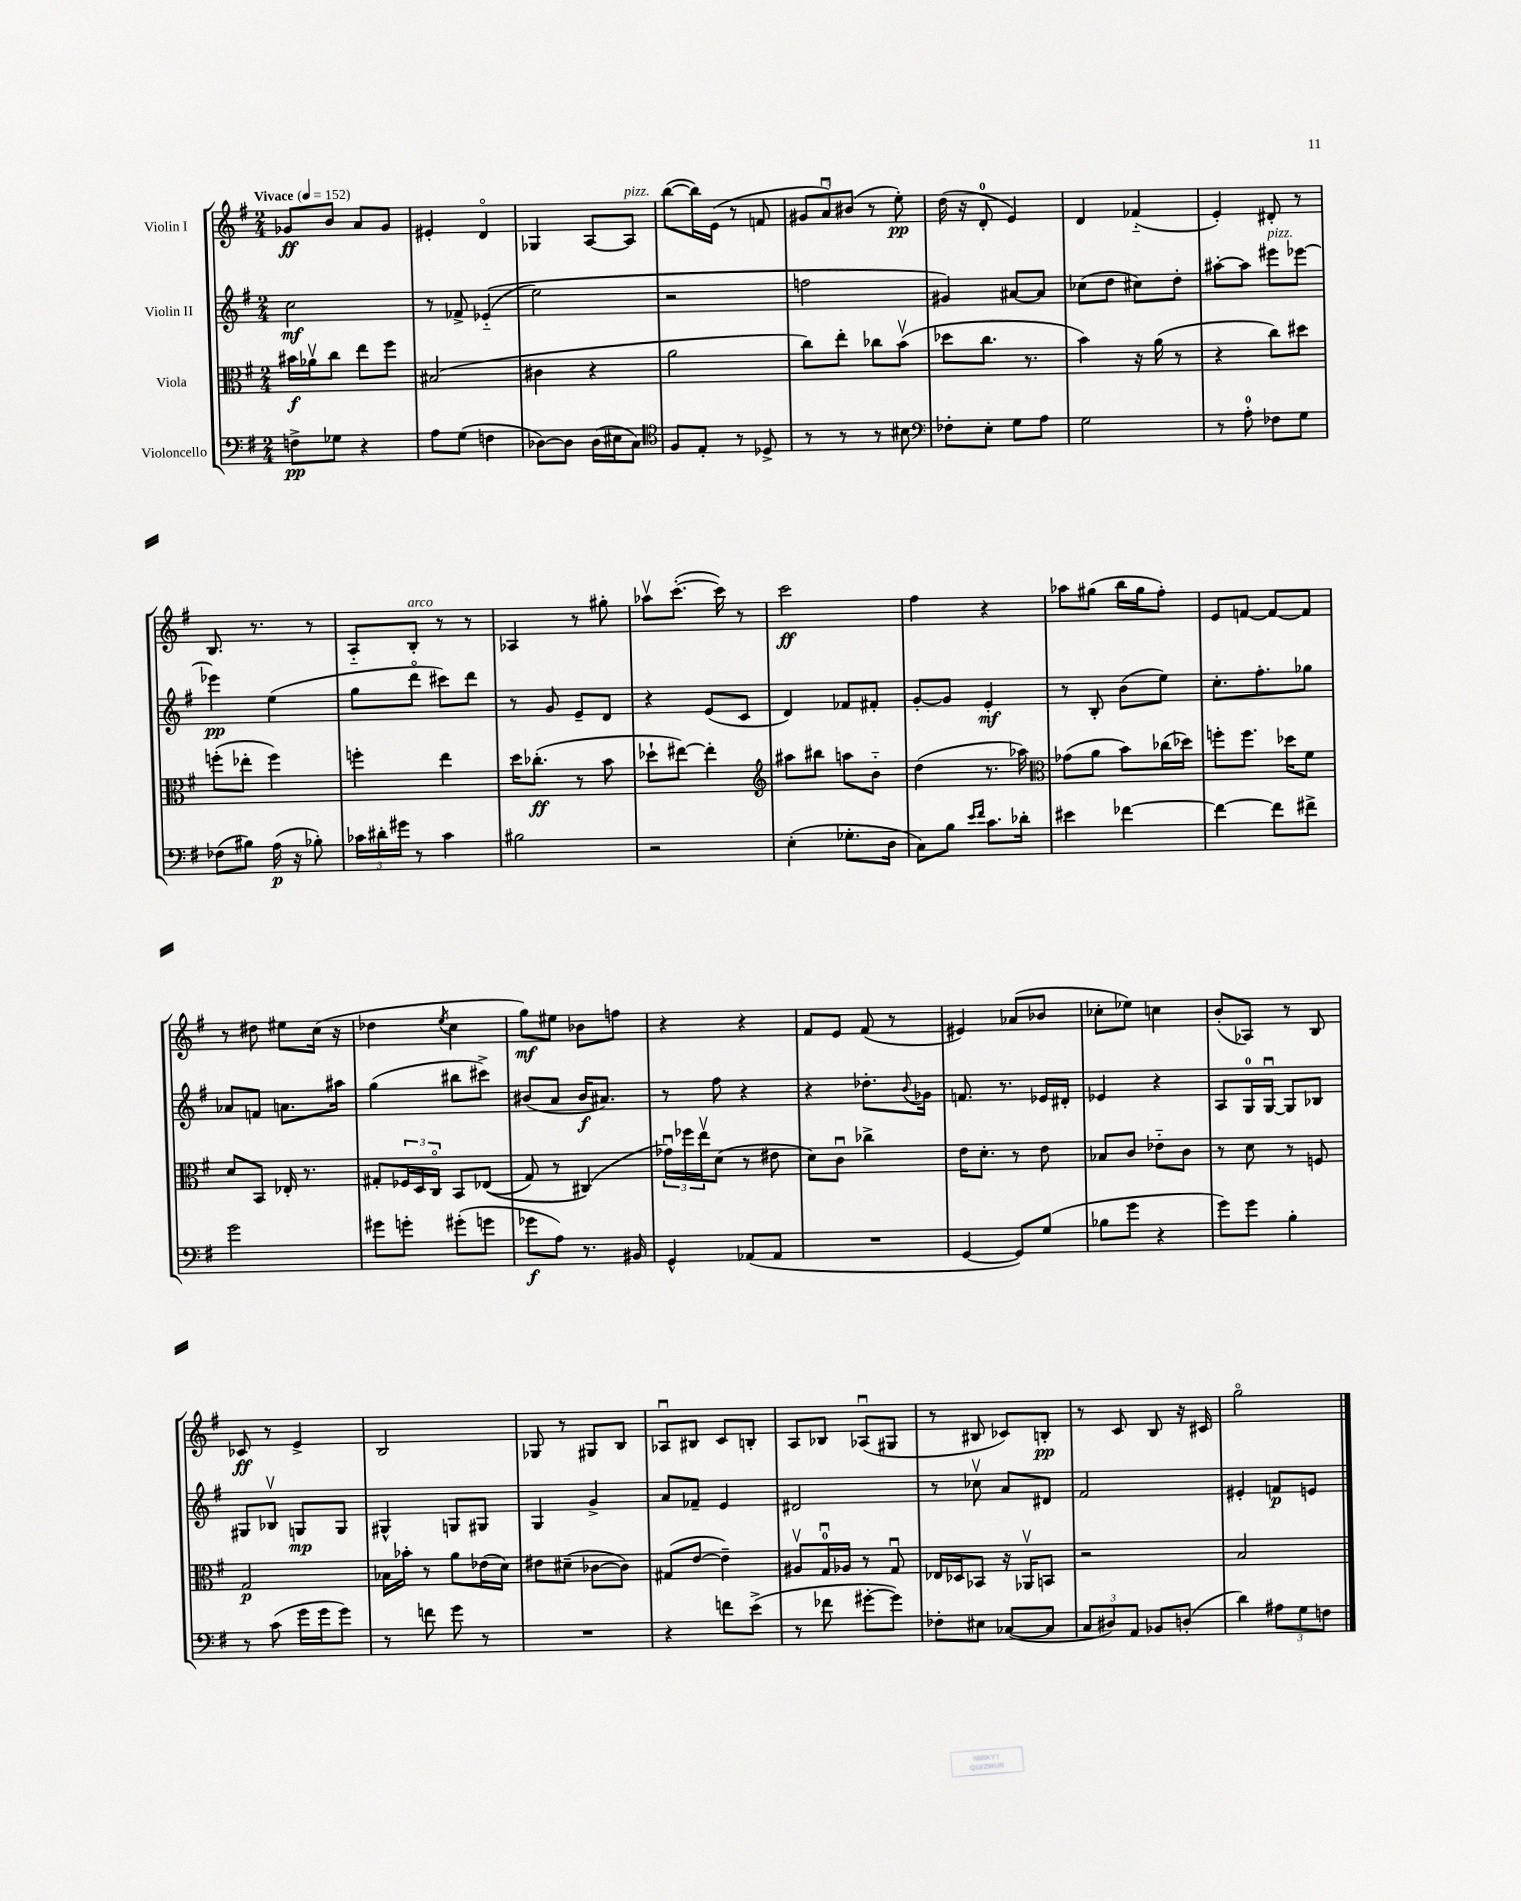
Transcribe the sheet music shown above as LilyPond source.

<<
\new StaffGroup <<
\new Staff = "s0" \with { instrumentName = "Violin I" } {
    \clef treble \key g \major \numericTimeSignature \time 2/4 \tempo "Vivace" 4 = 152
    ges'8\ff b'8 a'8 ges'8 |
    eis'4-. d'4\flageolet |
    ges4 a8~ a8^\markup { \italic "pizz." } |
    b''8~( b''16) e'16( r8 f'8 |
    \tuplet 3/2 { gis'8 a'8\downbow) bis'8( } r8 e''8-.\pp) |
    d''16( r16 d'8-0-. e'4) |
    d'4 fes'4-_( |
    e'4-.) dis'8-. r8 |
    b8. r8. r8 |
    a8-_ b8-.^\markup { \italic "arco" } r8 r8 |
    aes4 r8 gis''8-. |
    aes''8\upbow c'''8.~-.( c'''16) r8 |
    c'''2\ff |
    fis''4 r4 |
    aes''8 gis''8( b''16 gis''16 fis''8-.) |
    e'8 f'8~ f'8~ f'8 |
    r8 dis''8 eis''8 c''16( r16 |
    des''4 \acciaccatura { e''8 } c''4 |
    g''8\mf) eis''8 bes'8 f''8 |
    r4 r4 |
    fis'8 e'8 fis'8( r8 |
    eis'4) aes'8( bes'8 |
    ces''8-. ees''8) c''4 |
    b'8-.( aes8) r8 b8 |
    ces'8\ff r8 e'4-> |
    b2 |
    ges8 r8 gis8 b8 |
    aes8\downbow bis8 c'8 b8-. |
    a8 bes8 aes8\downbow( gis8 |
    r8 bis8 ces'8) b8-.\pp |
    r8 c'8 b8 r16 cis'16 |
    g''2\flageolet \bar "|." |
}
\new Staff = "s1" \with { instrumentName = "Violin II" } {
    \clef treble \key g \major \numericTimeSignature \time 2/4
    c''2\mf |
    r8 fes'8-> ees'4-_(\( |
    e''2) |
    r2 |
    f''2 |
    gis'4\) ais'8~ ais'8 |
    ces''8( d''8 cis''8) d''8-. |
    ais''8~-. ais''8 eis'''8^\markup { \italic "pizz." } ees'''8~ |
    ees'''4\pp e''4( |
    g''8 d'''8\flageolet cis'''8) d'''8 |
    r8 g'8 e'8-- d'8 |
    r4 e'8( c'8 |
    d'4) fes'8 fis'8-. |
    g'8~-. g'8 e'4-.\mf |
    r8 b8-. b'8( e''8) |
    c''8.-. fis''8.-. ges''8 |
    aes'8 f'8 a'8. ais''16 |
    g''4( bis''8 cis'''8->) |
    bis'8( a'8 bis'16\f ais'8.) |
    r8 fis''8 r4 |
    r4 des''8.-. \appoggiatura { b'8 } ges'16 |
    f'8. r8. ees'16 dis'16-. |
    ees'4 r4 |
    a8 g16-0 g16~\downbow g8 bes8 |
    gis8 bes8\upbow g8\mp g8 |
    gis4-^ g8 gis8 |
    g4 g'4-> |
    a'8 fes'8-- e'4 |
    dis'2 |
    r8 ces''8\upbow a'8 dis'8 |
    fis'2 |
    eis'4-. f'8\p e'8 \bar "|." |
}
\new Staff = "s2" \with { instrumentName = "Viola" } {
    \clef alto \key g \major \numericTimeSignature \time 2/4
    bis'16\f aes'16\upbow c''8 e''8 fis''8 |
    bis2( |
    cis'4 r4 |
    a'2 |
    c''8) e''8-. ces''8 b'8\upbow( |
    des''8 c''8. r8. |
    b'4) r16 a'16( r8 |
    r4 c''8) dis''8 |
    f''8-.( ees''8-. f''4) |
    f''4-. e''4 |
    d''16 ces''8.-.\ff( r8 b'8 |
    des''8-! eis''8~) eis''4-. |
    \clef treble ais''8 bis''8 a''8 b'8-_ |
    d''4( r8. aes''16) |
    \clef alto ges'8( a'8 b'8) ces''16( des''16) |
    f''8-. f''8. des''16 fis'8 |
    d'8 b,8 ees16-. r8. |
    gis8-. \tuplet 3/2 { fes16 d16 c16\flageolet } b,8 ees8(\( |
    g8) r8 cis4(\) |
    \tuplet 3/2 { ges'16\downbow) fes''16 e''16\upbow } d'8( r8 eis'8 |
    d'8) c'8\downbow ces''4-> |
    e'16 d'8.-. r8 e'8 |
    bes8 c'8 ees'8-_ c'8 |
    r8 d'8 r8 f8 |
    g2\p |
    bes16 bes'16-. r8 a'8 ees'16( d'16) |
    eis'8 dis'8--( ces'8~ ces'8) |
    gis8( e'8~ e'4--) |
    ais8\upbow g16-0\downbow aes16 r8 g8\downbow |
    ees16 des16 bes,8 r16 aes,16\upbow b,8 |
    r2 |
    b2 \bar "|." |
}
\new Staff = "s3" \with { instrumentName = "Violoncello" } {
    \clef bass \key g \major \numericTimeSignature \time 2/4
    f8->\pp ges8 r4 |
    a8 g8( f4 |
    des8~) des8 des16( eis16 c8) |
    \clef tenor fis8 e8-. r8 des8-> |
    r8 r8 r8 bis8 |
    \clef bass fes8-. e8-. g8 a8 |
    g2 |
    r8 a8-0-. fes8 g8 |
    fes8( bis8) a16\p( r16 bes8-.) |
    \tuplet 3/2 { ces'16 dis'16-. gis'16 } r8 ces'4 |
    bis2 |
    r2 |
    e4-.( ges8.-. d16 |
    c8) b8 \grace { e'16 fis'16 } c'8. des'16-. |
    eis'4 fes'4~ |
    fes'4~ fes'8 fis'8-> |
    g'2 |
    gis'8 g'8-. gis'8-.( g'8 |
    ges'8\f a8) r8. bis,16 |
    g,4-^ aes,8( aes,8 |
    R2 |
    g,4~ g,8) g8( |
    bes8 g'8 r4 |
    g'8) g'8 b4-. |
    r8 c'8( g'16 g'16 g'8) |
    r8 f'8 g'8 r8 |
    R2 |
    r4 f'8 e'8->( |
    r8 fes'8 gis'8~-. gis'8) |
    fes8-. eis8 ces8~( ces8 |
    \tuplet 3/2 { c8 dis8) a,8 } bes,8 d8-.( |
    d'4) \tuplet 3/2 { ais8 g8 f8 } \bar "|." |
}
>>
>>
\layout { \context { \Score \remove "Bar_number_engraver" } }
